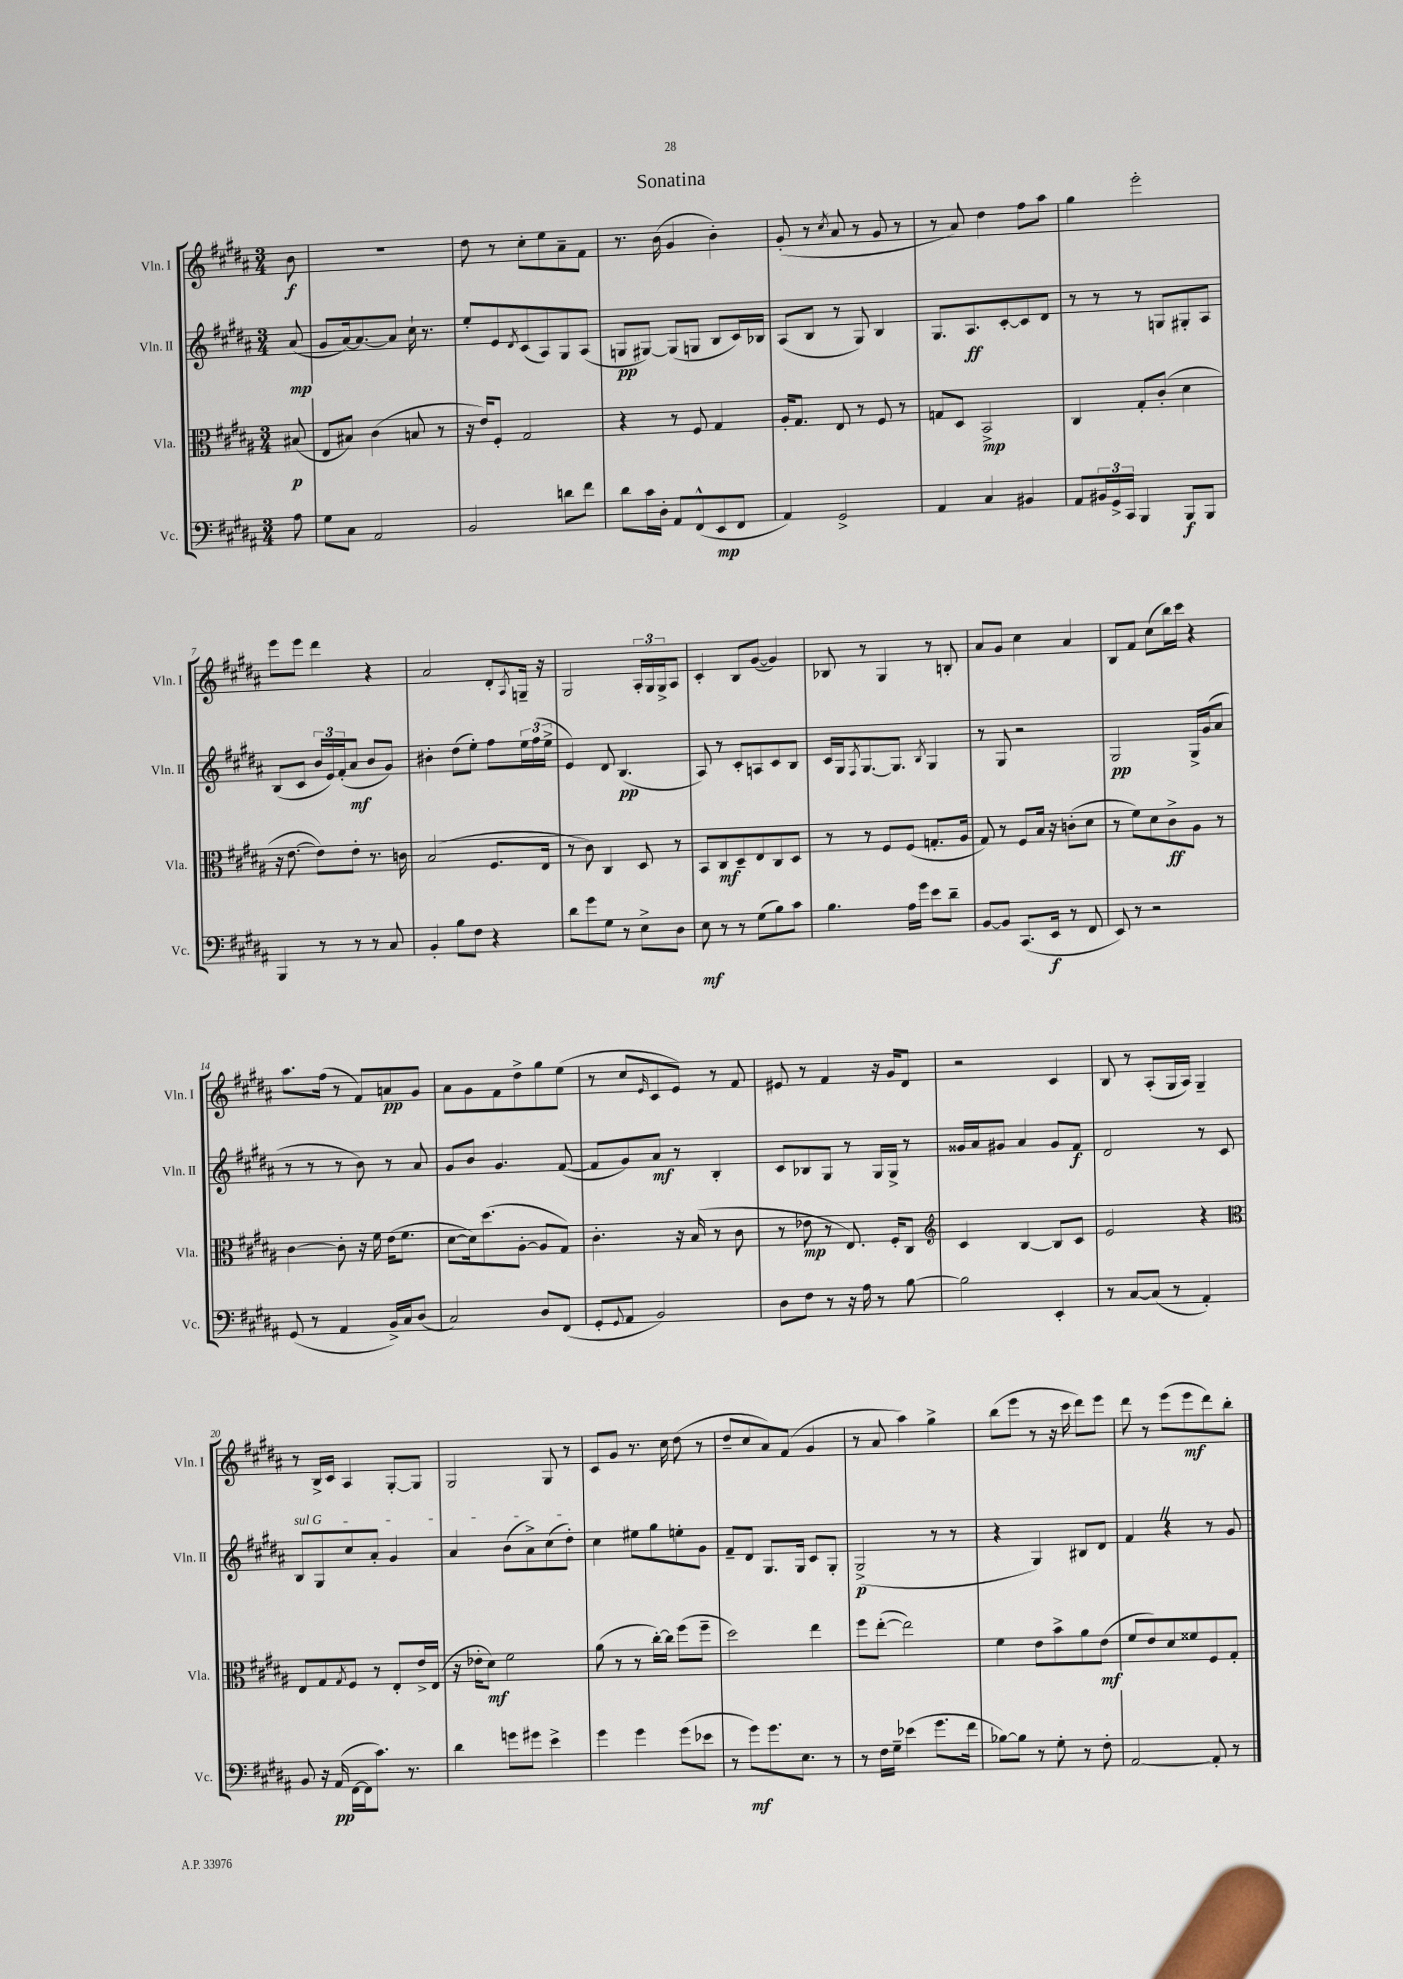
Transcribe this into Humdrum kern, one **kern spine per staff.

**kern	**dynam	**kern	**dynam	**kern	**dynam	**kern	**dynam
*part4	*part4	*part3	*part3	*part2	*part2	*part1	*part1
*staff4	*staff4	*staff3	*staff3	*staff2	*staff2	*staff1	*staff1
*I"Vc.	*	*I"Vla.	*	*I"Vln. II	*	*I"Vln. I	*
*I'Vc.	*	*I'Vla.	*	*I'Vln. II	*	*I'Vln. I	*
*clefF4	*	*clefC3	*	*clefG2	*	*clefG2	*
*k[f#c#g#d#a#]	*	*k[f#c#g#d#a#]	*	*k[f#c#g#d#a#]	*	*k[f#c#g#d#a#]	*
*M3/4	*	*M3/4	*	*M3/4	*	*M3/4	*
=	=	=	=	=	=	=	=
8A#\	.	(8B#X/	p	(8a#/	mp	8b\	f
=1	=1	=1	=1	=1	=1	=1	=1
8G#\L	.	8E/L	.	8g#/L	.	2.r	.
8C#\J	.	8B#X/J)	.	[16a#/k)	.	.	.
.	.	.	.	8.a#/_	.	.	.
2AA#/	.	(4c#\	.	.	.	.	.
.	.	.	.	8a#/J]	.	.	.
.	.	8Bn/	.	16cc#`\	.	.	.
.	.	.	.	8.r	.	.	.
.	.	8r	.	.	.	.	.
=2	=2	=2	=2	=2	=2	=2	=2
2BB/	.	16r	.	8ee'/L	.	8dd#\	.
.	.	16e/KL)	.	.	.	.	.
.	.	8F#'/J	.	8e/	.	8r	.
.	.	.	.	8qd#/	.	.	.
.	.	2G#/	.	(8c#/	.	8cc#'\L	.
.	.	.	.	8A#/)	.	8ee\	.
8dn\L	.	.	.	8G#/	.	8a#~\	.
8f#\J	.	.	.	(8A#/J	.	8f#\J	.
=3	=3	=3	=3	=3	=3	=3	=3
8d#\L	.	4r	.	8Gn/L	pp	8.r	.
16c#\L	.	.	.	[8G#X/J)	.	.	.
16D#'\JJ	.	.	.	.	.	(16b\	.
8AA#/L	.	8r	.	(8G#/L]	.	4g#/	.
(8FF#^^/	.	8F#/	.	8Gn/J	.	.	.
8EE/	mp	4G#/	.	8B/L	.	4b'\)	.
8FF#/J	.	.	.	16c#/L)	.	.	.
.	.	.	.	16B-X/JJ	.	.	.
=4	=4	=4	=4	=4	=4	=4	=4
4AA#/)	.	16A#'/KL	.	(8A#/L	.	(8g#'/	.
.	.	8.G#/J	.	.	.	.	.
.	.	.	.	8B/J	.	8r	.
.	.	.	.	.	.	8qcc#/	.
2GG#^/	.	8E/	.	8r	.	8a#/	.
.	.	8r	.	8G#/)	.	8r	.
.	.	8F#/	.	4B/	.	8g#/	.
.	.	8r	.	.	.	8r	.
=5	=5	=5	=5	=5	=5	=5	=5
4AA#/	.	8Gn/L	.	8.G#/L	.	8r	.
.	.	8D#/J	.	.	.	8a#/)	.
.	.	.	.	8.A#/	ff	.	.
4C#/	.	2BB^/	mp	.	.	4dd#\	.
.	.	.	.	[8c#'/	.	.	.
4BB#X/	.	.	.	8c#/]	.	8ff#\L	.
.	.	.	.	8d#/J	.	8aa#\J	.
=6	=6	=6	=6	=6	=6	=6	=6
8AA#/L	.	4C#/	.	8r	.	4gg#\	.
24BB#X/L	.	.	.	8r	.	.	.
24GG#^/	.	.	.	.	.	.	.
24CC#/JJ	.	.	.	.	.	.	.
4BBB/	.	8G#'/L	.	8r	.	2eee'\	.
.	.	(8c#'/J	.	8Gn/L	.	.	.
8BBB/L	f	4d#\	.	8G#X'/	.	.	.
8BBB/J	.	.	.	8A#/J	.	.	.
!!LO:LB:g=z
=7	=7	=7	=7	=7	=7	=7	=7
4BBB/	.	16r	.	(8B/L	.	8eee\L	.
.	.	[8.e\	.	.	.	.	.
.	.	.	.	8c#/J	.	8eee\J	.
8r	.	8e\L])	.	24b/LL	.	4ddd#\	.
.	.	.	.	24e/)	.	.	.
.	.	.	.	(24f#'/J	.	.	.
8r	.	8e'\J	.	8a#/J	mf	.	.
8r	.	8.r	.	8b/L	.	4r	.
8C#/	.	.	.	8g#/J)	.	.	.
.	.	16cn\	.	.	.	.	.
=8	=8	=8	=8	=8	=8	=8	=8
4BB'/	.	(2B/	.	4b#X'\	.	2a#/	.
8B\L	.	.	.	(8dd#\L	.	.	.
8F#\J	.	.	.	8ee'\J)	.	.	.
4r	.	8.F#/L	.	8ff#\L	.	8d#'/L	.
.	.	.	.	.	.	8qA#/	.
.	.	.	.	24ee\L	.	16Gn~/Jk	.
.	.	.	.	(24ff#\	.	.	.
.	.	16E/Jk	.	.	.	16r	.
.	.	.	.	24ee^\JJ	.	.	.
=9	=9	=9	=9	=9	=9	=9	=9
8d#\L	.	8r	.	4e/)	.	2G#/	.
8g#\	.	8c#\)	.	.	.	.	.
8G#\J	.	4C#/	.	8d#/	.	.	.
8r	.	.	.	(4.B/	pp	.	.
8E^\L	.	8D#/	.	.	.	24A#'/LL	.
.	.	.	.	.	.	24G#/	.
.	.	.	.	.	.	24G#^/J	.
8D#\J	.	8r	.	.	.	8A#/J	.
=10	=10	=10	=10	=10	=10	=10	=10
8E\	mf	8BB/L	.	8A#/)	.	4c#'/	.
8r	.	8C#/	mf	8r	.	.	.
8r	.	8D#~/	.	8c#'/L	.	8B/L	.
(8G#\L	.	8E/	.	8An/	.	([8g#/J	.
8B\)	.	8C#/	.	8c#/	.	4g#/])	.
8c#\J	.	8D#/J	.	8B/J	.	.	.
=11	=11	=11	=11	=11	=11	=11	=11
4.B\	.	8r	.	16c#/LL	.	8B-X/	.
.	.	.	.	16G#/J	.	.	.
.	.	.	.	8qF#/	.	.	.
.	.	8r	.	[8.G#/	.	8r	.
.	.	8F#/L	.	.	.	4G#/	.
.	.	.	.	8.G#/J]	.	.	.
16A#\LL	.	(8F#/J	.	.	.	.	.
16g#\JJ	.	.	.	.	.	.	.
.	.	.	.	8qB/	.	.	.
8e\L	.	8.Gn'/L	.	4G#/	.	8r	.
8d#~\J	.	.	.	.	.	8Bn'/	.
.	.	16A#/Jk	.	.	.	.	.
=12	=12	=12	=12	=12	=12	=12	=12
[8BB/L	.	8G#/)	.	8r	.	8a#/L	.
8BB/J]	.	8r	.	8G#/	.	8g#/J	.
(8.CC#/L	.	8F#/L	.	2r	.	4cc#\	.
.	.	16B/Jk	.	.	.	.	.
16EE/Jk	f	16r	.	.	.	.	.
8r	.	(8cn'\L	.	.	.	4a#/	.
8FF#/	.	8d#\J	.	.	.	.	.
=13	=13	=13	=13	=13	=13	=13	=13
8EE/)	.	8r	.	2G#/	pp	8B/L	.
8r	.	8f#\L)	.	.	.	8f#/J	.
2r	.	8d#\	.	.	.	(8cc#\L	.
.	.	8c#^\	ff	.	.	16bb\L)	.
.	.	.	.	.	.	16ccc#\JJ	.
.	.	8A#\J	.	16G#^/LL	.	4r	.
.	.	.	.	(16g#/J	.	.	.
.	.	8r	.	8a#/J	.	.	.
!!LO:LB:g=z
=14	=14	=14	=14	=14	=14	=14	=14
(8GG#/	.	[4c#\	.	8r	.	8.aa#\L	.
8r	.	.	.	8r	.	.	.
.	.	.	.	.	.	(16ff#\Jk	.
4AA#/	.	8c#'\]	.	8r	.	8r	.
.	.	16r	.	8b\)	.	8f#/L)	.
.	.	16f#\	.	.	.	.	.
16BB^/LL)	.	(16e\KL	.	8r	.	8an/	pp
16C#/J	.	8.f#\J	.	.	.	.	.
(8D#/J	.	.	.	8a#/	.	8g#/J	.
=15	=15	=15	=15	=15	=15	=15	=15
2C#/)	.	[8d#\L	.	8g#/L	.	8a#\L	.
.	.	16d#\k])	.	8b/J	.	8g#\	.
.	.	(8.dd#\	.	.	.	.	.
.	.	.	.	4.g#/	.	8f#\	.
.	.	[8A#'\J	.	.	.	8dd#^\	.
8D#/L	.	8A#/L]	.	.	.	8gg#\	.
(8FF#/J	.	8G#/J)	.	([8f#/	.	(8ee\J	.
=16	=16	=16	=16	=16	=16	=16	=16
8GG#'/L	.	4.c#'\	.	8f#/L]	.	8r	.
8qqGG#/	.	.	.	.	.	.	.
8AA#/J	.	.	.	8g#/)	.	8cc#/L	.
.	.	.	.	.	.	16qqe/	.
2BB/)	.	.	.	8a#/J	mf	8c#/	.
.	.	16r	.	8r	.	8e/J)	.
.	.	(16B/	.	.	.	.	.
.	.	8r	.	4B'/	.	8r	.
.	.	8c#\	.	.	.	8f#/	.
=17	=17	=17	=17	=17	=17	=17	=17
8D#\L	.	8r	.	8c#/L	.	8e#X/	.
8F#\J	.	8e-X\	mp	8B-X/	.	8r	.
8r	.	8r	.	8G#/J	.	4f#/	.
16r	.	8.E/)	.	8r	.	.	.
16A#\	.	.	.	.	.	.	.
8r	.	.	.	16G#/LL	.	16r	.
.	.	16F#'/KL	.	16G#^/JJ	.	16g#/KL	.
[8B\	.	8C#/J	.	8r	.	8d#/J	.
=18	=18	=18	=18	=18	=18	=18	=18
*	*	*clefG2	*	*	*	*	*
2B\]	.	4c#/	.	16g##X/LL	.	2r	.
.	.	.	.	16a#/J	.	.	.
.	.	.	.	8g#X/J	.	.	.
.	.	[4B/	.	4a#/	.	.	.
4EE'/	.	8B/L]	.	8g#/L	.	4c#/	.
.	.	8c#/J	.	8f#/J	f	.	.
=19	=19	=19	=19	=19	=19	=19	=19
8r	.	2e/	.	2d#/	.	8B/	.
[8C#/L	.	.	.	.	.	8r	.
(8C#/J]	.	.	.	.	.	(8A#'/L	.
8r	.	.	.	.	.	16G#/L	.
.	.	.	.	.	.	16A#/JJ)	.
4AA#'/)	.	4r	.	8r	.	4G#~/	.
.	.	.	.	8c#/	.	.	.
!!LO:LB:g=z
=20	=20	=20	=20	=20	=20	=20	=20
*	*	*clefC3	*	*	*	*	*
!	!	!	!	!LO:TX:a:i:t=sul G	!	!	!
8BB/	.	8E/L	.	8B/L	.	8r	.
16r	.	8G#/	.	8G#/	.	16B^/LL	.
(16AA#/	pp	.	.	.	.	16c#/JJ	.
.	.	8qG#/	.	.	.	.	.
[16FF#\LL	.	8F#/J	.	8cc#/	.	4A#/	.
16FF#\J]	.	.	.	.	.	.	.
8.c#\J)	.	8r	.	8a#'/J	.	.	.
.	.	8E'/L	.	4g#/	.	[8G#'/L	.
8.r	.	.	.	.	.	.	.
.	.	16e^/L	.	.	.	8G#/J]	.
.	.	(16E/JJ	.	.	.	.	.
=21	=21	=21	=21	=21	=21	=21	=21
4d#\	.	16r	.	4a#/	.	2G#/	.
.	.	16e-X'\KL	.	.	.	.	.
.	.	8d#\J)	mf	.	.	.	.
8gn\L	.	2f#\	.	(8b\L	.	.	.
8g#X\J	.	.	.	8a#^\)	.	.	.
4e^\	.	.	.	(8cc#\	.	8G#/	.
.	.	.	.	8dd#'\J)	.	8r	.
=22	=22	=22	=22	=22	=22	=22	=22
4g#\	.	(8a#\	.	4cc#\	.	8c#/L	.
.	.	8r	.	.	.	8g#/J	.
4g#\	.	8r	.	8ee#X\L	.	8.r	.
.	.	[16cc#'\LL)	.	8gg#\	.	.	.
.	.	16cc#\JJ]	.	.	.	16cc#\	.
(8g#\L	.	(8ff#\L	.	8een'\	.	(8dd#\	.
8e-X\J	.	8ff#~\J	.	8g#\J	.	8r	.
=23	=23	=23	=23	=23	=23	=23	=23
8r	.	2dd#\)	.	8f#~/L	.	8dd#~/L	.
8g#\L)	mf	.	.	8d#/J	.	8cc#/	.
8.g#\	.	.	.	8.G#/L	.	8a#/)	.
.	.	.	.	.	.	(8f#/J	.
8.E\J	.	.	.	16G#/Jk	.	.	.
.	.	4ee\	.	8c#/L	.	4g#/	.
8r	.	.	.	8G#'/J	.	.	.
=24	=24	=24	=24	=24	=24	=24	=24
8r	.	8ff#\L	.	(2G#^/	p	8r	.
16F#\LL	.	([8ee'\J	.	.	.	8a#/	.
16G#~\JJ	.	.	.	.	.	.	.
(4e-X\	.	2ee\])	.	.	.	4aa#\)	.
8.g#\L	.	.	.	8r	.	4gg#^\	.
.	.	.	.	8r	.	.	.
16f#\Jk	.	.	.	.	.	.	.
=25	=25	=25	=25	=25	=25	=25	=25
[8B-X\L)	.	4f#\	.	4r	.	(8bb\L	.
8B-\J]	.	.	.	.	.	8eee\J	.
8r	.	8e\L	.	4G#/)	.	8r	.
8G#'\	.	8b^\	.	.	.	16r	.
.	.	.	.	.	.	16ccc#\	.
8r	.	8a#\	.	8B#X/L	.	8ddd#\L)	.
8F#'\	.	(8e\J	mf	8d#/J	.	8eee\J	.
=26	=26	=26	=26	=26	=26	=26	=26
[2AA#/	.	8f#/L	.	4f#Z/	.	8ddd#\	.
.	.	8e/)	.	.	.	8r	.
.	.	8d#/	.	4r	.	(8eee\L	.
.	.	8f##X/	.	.	.	8eee\	mf
8AA#'/]	.	8F#/	.	8r	.	8ddd#\)	.
8r	.	8G#'/J	.	8g#/	.	8bb'\J	.
==	==	==	==	==	==	==	==
*-	*-	*-	*-	*-	*-	*-	*-
